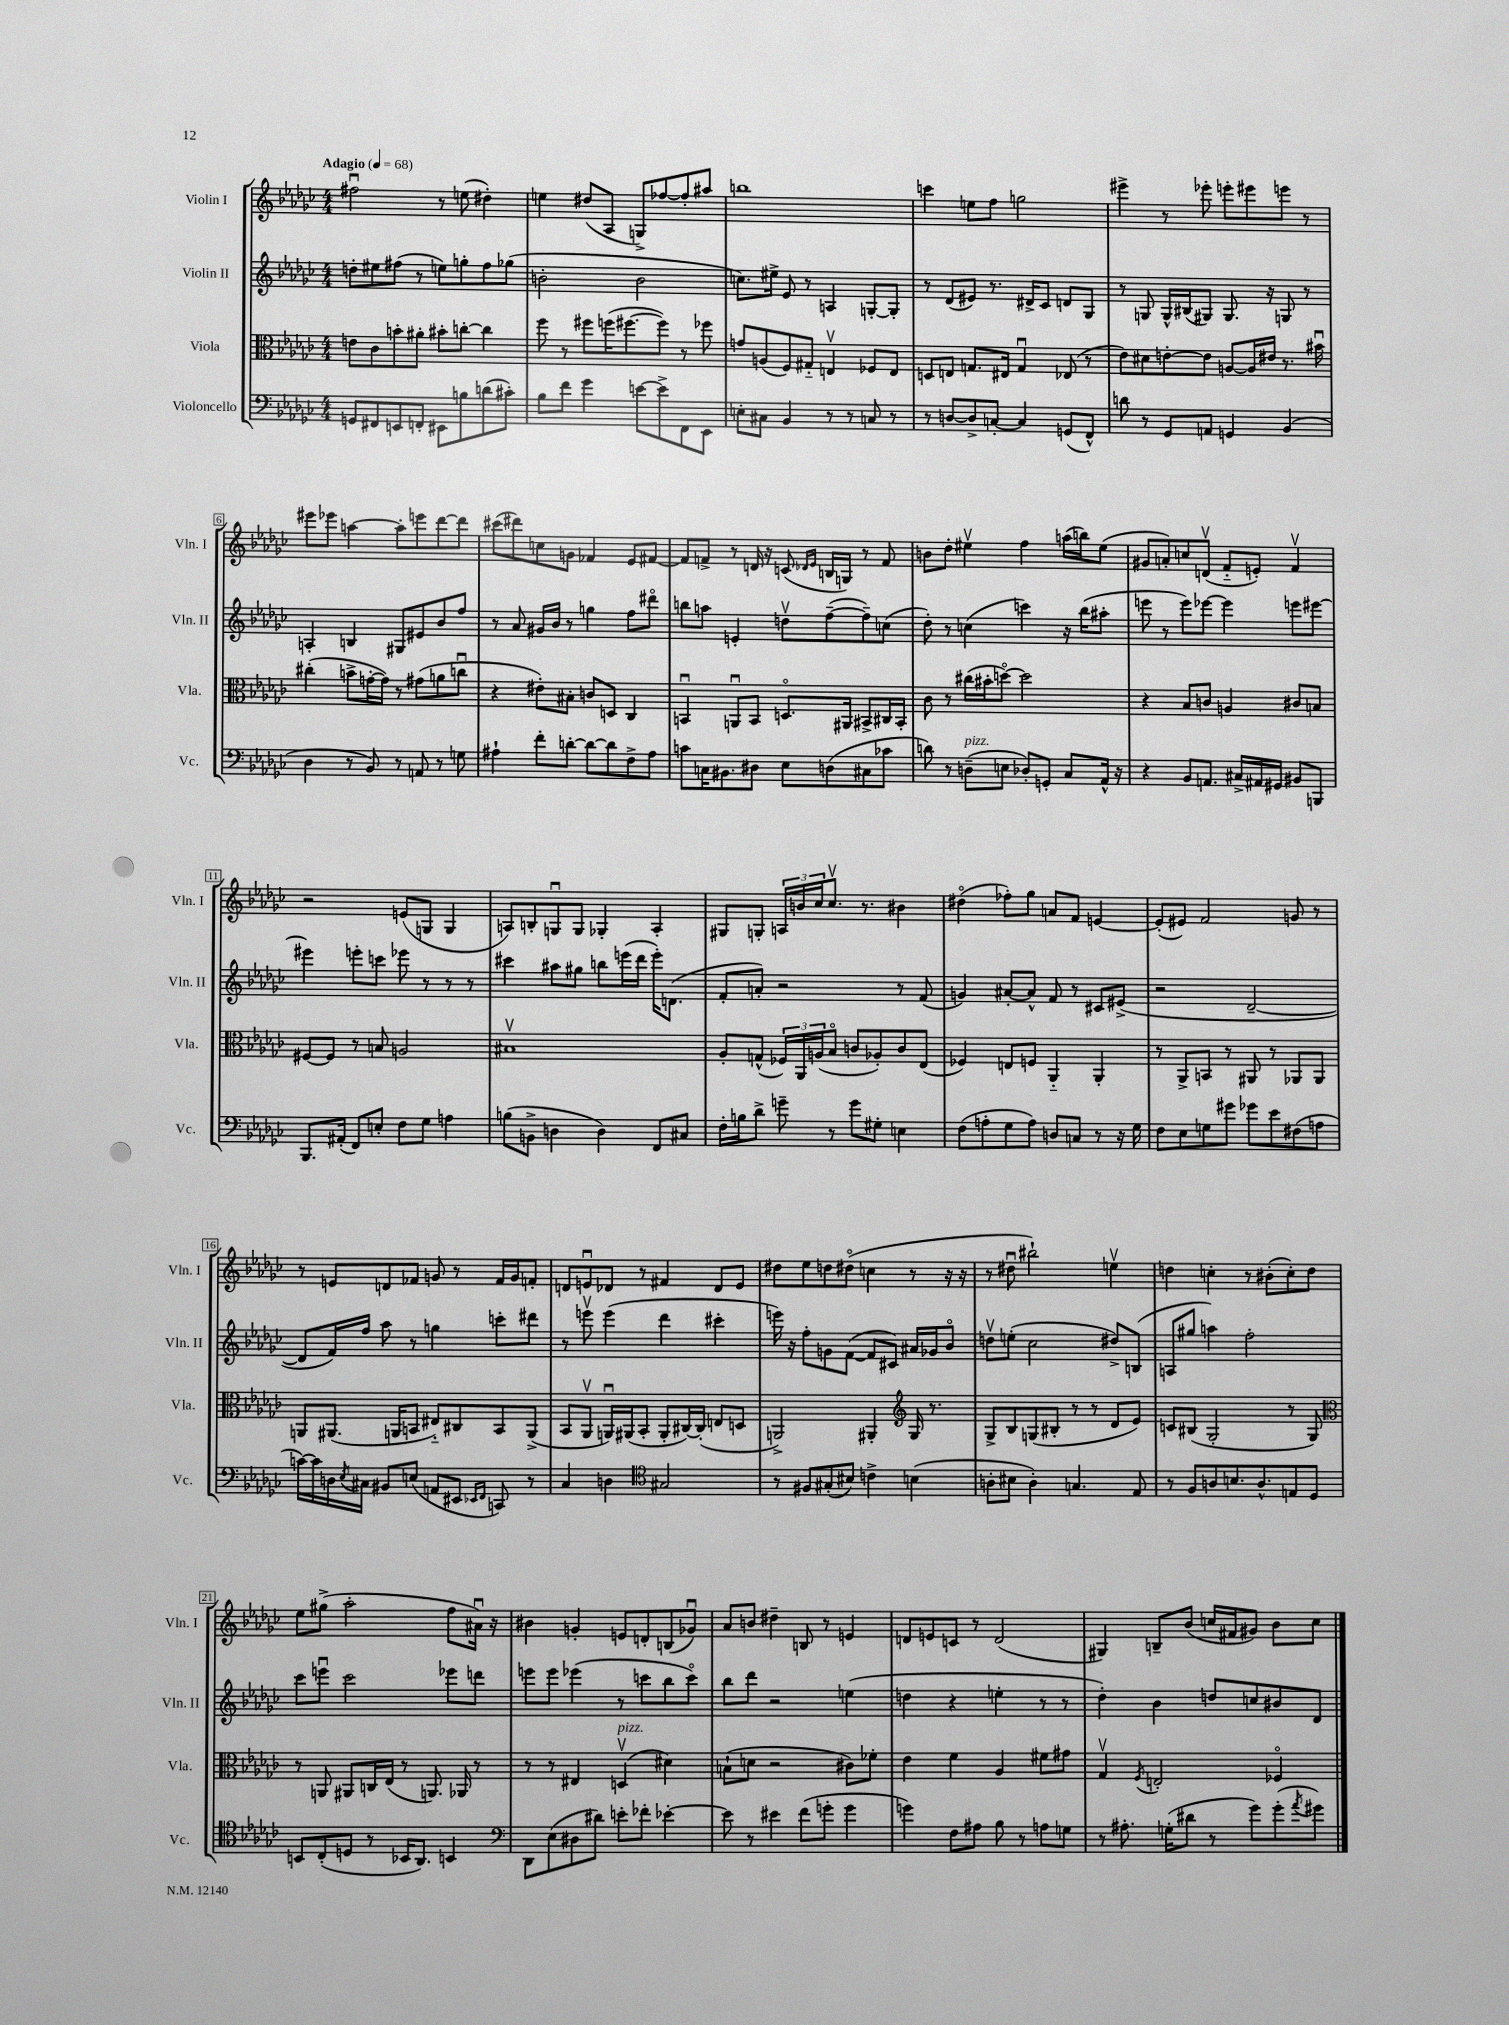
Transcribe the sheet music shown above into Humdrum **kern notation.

**kern	**kern	**kern	**kern
*part4	*part3	*part2	*part1
*staff4	*staff3	*staff2	*staff1
*I"Violoncello	*I"Viola	*I"Violin II	*I"Violin I
*I'Vc.	*I'Vla.	*I'Vln. II	*I'Vln. I
*clefF4	*clefC3	*clefG2	*clefG2
*k[b-e-a-d-g-c-]	*k[b-e-a-d-g-c-]	*k[b-e-a-d-g-c-]	*k[b-e-a-d-g-c-]
*M4/4	*M4/4	*M4/4	*M4/4
*MM68	*MM68	*MM68	*MM68
=1	=1	=1	=1
!	!	!	!LO:TX:a:B:t=Adagio
8GGn/L	8en\L	8ddn'\L	2ff#Xu\
8FF#X/	8c-\	8ee#X\	.
8EEn/	8bn'\	(8ff#X\J	.
8FFn'/J	8a#X'\J	8r	.
8EE#X\L	8b#X'\L	8een\L)	8r
8Bn\	[8ccn'\J	8ggn'\	(8een\
(8dn\	4cc\]	8ff#\	4dd#X'\)
8c#X'\J)	.	(8gg-X\J	.
=2	=2	=2	=2
8B-\L	8ff\	2bn'\	4een\
8f\J	8r	.	.
4g-\	8ff#X\L	.	(8dd#X/L
.	(16ffn\K	.	8A-/J
.	[8.ff#X\	.	.
[8en\L	.	2b\	8Gn^/L)
8e^\]	8ff#\J])	.	[8ff-X/
8FF\	8r	.	8ff-'/]
8EE-\J	8ff-X\	.	8aa#X/J
=3	=3	=3	=3
8En'\L	8gn/L	8.ccn\L)	1bbn
8C#X\J	(8An/	.	.
.	.	16ee#X^\Jk	.
4BB-/	8F/)	8e-/	.
.	8G#X/J	8r	.
8r	4Env/	4An/	.
8r	.	.	.
8Cn/	8F-X/L	[8Gn'/L	.
8r	8E/J	8G'/J]	.
=4	=4	=4	=4
8r	8Dn/L	8r	4cccn\
[8Dn/L	8En/J	(8d-/L	.
8D^/]	8.Gn/L	8e#X/J)	8een\L
[8Cn'/J	.	8.r	8ff\J
.	16E#X/Jk	.	.
4C/]	4Gu/	.	2ggn\
.	.	16d#X^/KL	.
.	.	8c-/J	.
(8GGn/L	(8E-X/	8dn/L	.
8FF^^/J)	8r	8G-/J	.
=5	=5	=5	=5
8dn\	8e-\L)	8r	4eee#X^\
8r	8d#X\	8Gn/	.
8GG-/L	[8en'\	16G^^/LL	8r
.	.	(16B#X/J	.
8AAn/J	8e\J]	8G#X/J)	8eee-X'\
4GGn/	[8An/L	8.G#/	8eeen'\L
.	16A/L]	.	8eee#X\
.	16e#X/JJ	16r	.
(4BB-/	8.r	8Gn/	8eeen\J
.	.	8r	8r
.	16b#Xu\	.	.
!!LO:LB:g=z
=6	=6	=6	=6
4D-\	(4cc#X'\	4An'/	8eee#X\L
.	.	.	8eee-X\J
8r	8bn^\L	4Bn/	[4aan\
8BB-/)	[16gn'\L	.	.
.	16g\JJ])	.	.
8r	8r	8G#X/L	8aa'\L]
8AAn/	(8g#X\L	8e#X/	8eeen\
8r	8an\	8b-/	[8ddd-\
8Gn\	8ccnu\J	8ff/J	8ddd-\J]
=7	=7	=7	=7
4A#X`\	4r	8r	(8ccc#X\L
.	.	8a-/	8ddd#X\)
8f'\L	8e#X'\L)	16g#X/LL	8ccn\
.	.	16b-/JJ	.
[8dn'\J	8B#X'\J	8r	8gn\J
8d\L_	8cn/L	4ggn\	4f-X/
8d\]	8Dn/J	.	.
8F^\	4C-/	8ff\L	8e-/L
8A#\J	.	8ddd#X\J	[8f#X/J
=8	=8	=8	=8
8cn\L	4BBnu/	8bbn\L	8f#/L]
16Cn\K	.	8aan\J	8fn^/J
8.BB#X\	.	.	.
.	8AAnu/L	4en'/	8r
8D#X\J	8BB/J	.	16dn/
.	.	.	16r
8E-\L	8.Dn/L	8ddnv\L	(8cn/
.	.	.	16qqd-X/LL
.	.	.	16qqe-/JJ
(8Dn\	.	([8ff~\	16Bn/LL
.	16AA#X/Jk	.	16Gn/JJ)
8C#X\	8BB#X^/L	8ff~\])	8r
8c-X\J	16C#X/L	(8ccn\J	8f/
.	16BB#'/JJ	.	.
=9	=9	=9	=9
8dn\)	8c-\	8dd-'\)	8bn\L
8r	8r	8r	8dd-'\J
!LO:TX:a:i:t=pizz.	!	!	!
(8Dn~\L	(16cc#X\LL	(4ccn\	4ee#Xv\
.	16b#X'\J	.	.
8En\J	[8ddn\J)	.	.
8D-X'/L)	2dd\]	4cccn\)	4ff\
8GGn'/J	.	.	.
8C-/L	.	16r	(16aan\LL
.	.	(16bb-\KL	16bbn\J)
16AA-^^/Jk	.	8aa#X'\J	(8ee#\J
16r	.	.	.
=10	=10	=10	=10
4r	4r	8eeen\	8g#X/L
.	.	8r	8an'/)
8BB-/L	8B-/L	8eee\L)	8ccn/
8.AAn/J	8cn/J	[8eee-X\J	(8dnv/J
.	4An/	4eee-\]	8f/L
16C#X^/LL	.	.	.
16AA#X/	.	.	8en'/J)
16GG#X/JJ	.	.	.
8BB#X/L	8c#X/L	8eeen\L	4fv/
8BBBn/J	8Bn/J	[8eee#X\J	.
!!LO:LB:g=z
=11	=11	=11	=11
8.BBB-/L	[8F#X/L	4eee#X\]	2r
.	8F#/J]	.	.
(16AA#X'/Jk	.	.	.
8FF/L)	8r	8eeen'\L	.
8En'/J	8Bn/	8cccn\J	.
8F\L	2An/	8eee-X\	(8en/L
8G-\J	.	8r	8Gn/J
4An\	.	8r	4G/
.	.	8r	.
=12	=12	=12	=12
(8Bn\L	1B#Xv	4ccc#X\	8An/L)
8BBn^\J	.	.	8Bn'/
4Dn\	.	8aa#X\L	8Gnu/
.	.	8gg#X\J	8G/J
4D\)	.	8bbn\L	4G-X'/
.	.	(16eeen\L	.
.	.	16ddd-\JJ	.
8FF/L	.	16eee'\KL)	4A'/
.	.	(8.dn\J	.
8C#X/J	.	.	.
=13	=13	=13	=13
16F'\LL	8A-'/L	8f'/L	8G#X/L
16Bn\J	.	.	.
8d-^\J	(8Gn^^/J	8an'/J)	8Gn'/J
8gn~\	24F-X/LL)	2r	24An/LL
.	24AA-/	.	24bn/
.	(24An/J	.	24cc-/J
8r	8B-/J	.	8.cc-v/J
8g\L	8cn/L	.	.
.	.	.	8.r
8G#X'\J	8A-X'/)	.	.
4En\	8c/	8r	4b#X\
.	(8E-/J	(8f/	.
=14	=14	=14	=14
(8F\L	4F-X/)	4gn/)	(4dd#X\
8An'\	.	.	.
8G-\	8En/L	[8a#X'/L	8ff-X'\L)
8A\J)	8Fn/J	8a#^^/J]	8gg-\J
8Dn/L	4AA-/	8f/	8an/L
8Cn/J	.	8r	8f/J
8r	4AA-'/	8c#X/L	[4en/
16r	.	(8e#X^/J	.
16G-\	.	.	.
=15	=15	=15	=15
8F\L	8r	2r	(8e'/L]
8E-\	8AA-^/L	.	8e#X/J)
8Gn\	8BBn/J	.	2f/
8g#X\J	8r	.	.
8g-X\L	8AA#X/	[2d-~/	.
8e-\	8r	.	.
(8F#X\	8AA-X/L	.	8gn/
8An\J	8AA-/J	.	8r
!!LO:LB:g=z
=16	=16	=16	=16
[16cn\LL)	8AAn/L	8d-/L]	8r
16c\]	.	.	.
16Dn\	(8.AA#X/J	16f/L)	8en/L
8qE-/	.	.	.
16C#X\JJ	.	16ff/JJ	.
8BB#X/L	.	8aa-\	8dn/
.	16AAn/KL	.	.
(8En/J	8BBn/J	8r	8f-X/J
8AAn/L	8E#X/L)	4ggn\	8gn/
8EE#X/J	8C#X/	.	8r
16qqEE-X/LL	.	.	.
16qqFF/JJ	.	.	.
8CCn/)	8BB/	8cccn'\L	16f-/LL
.	.	.	16g/J
8r	(8AA^/J	8ddd#X\J	8fn'/J
=17	=17	=17	=17
4C-/	8BB-/L	8r	8dn/L
.	8AA-v/J	8eeenv\	8enu/
4Dn\	16AAnu/LL)	(4eee\	8d-X/J
.	(16AA#X/J	.	.
.	8BB-'/J	.	8r
*clefC4	*	*	*
2G#X/	8AA#'/L	4ddd-\	4f#X/
.	[16C#X/L)	.	.
.	(16C#'/JJ]	.	.
.	8En/L	4ccc#X'\	8d-/L
.	8Dn/J	.	8e/J
=18	=18	=18	=18
8r	2AAn^/)	16eeen\)	8dd#X\L
.	.	16r	.
8F#X/L	.	8ff'\L	8ee-\
(8G#X'/	.	8gn\	8ddn\
8B#X/J)	.	([8f\J	(8dd#X\J
4cn^\	4AA#X'/	8f/L]	4ccn\
.	.	8c#X/J)	.
*	*clefG2	*	*
(4Bn\	16G-/	16a#X/LL	8r
.	8.r	16g-X/J	.
.	.	8b-/J	16r
.	.	.	16r
=19	=19	=19	=19
8An'\L	8G-^/L	8ddnv\L	8r
8B#X\J	8B-/	(8een'\J	8dd#Xu\
4A'\)	(8Gn/	2cc-\	2bb#X`\)
.	8B#X'/J	.	.
4.Gn/	8r	.	.
.	8r	.	.
.	8d-/L	8dd#X^/L)	4eenv\
8E-/	8e-/J)	(8Bn/J	.
=20	=20	=20	=20
8r	8cn/L	8An/L	4ddn\
8F/L	(8B#X/J	8gg#X/J	.
8An/	2G-'/	4aan\)	4ccn'\
8.Bn/	.	.	.
.	.	2ff'\	8r
8.A^^/	.	.	.
.	.	.	(8b#X'\L
8En/	8r	.	8cc'\)
8D-/J	8G-/)	.	8dd\J
!!LO:LB:g=z
=21	=21	=21	=21
*	*clefC3	*	*
8BBn/L	8r	8ccc-\L	8ee-\L
(8C-'/	8AAn/	8eeenu\J	(8gg#X^\J
8Dn/J	8AA#X/L	2ccc-\	2aa-'\
8r	16Cn/L	.	.
.	(16E-/JJ	.	.
16BB-X/KL	8r	.	.
8.AA-/J)	.	.	.
.	8.AAn/)	.	.
4BBn/	.	8eee-X\L	8ff\L
.	16AA-X/	.	.
.	8r	8dddn\J	16a#Xu\Jk)
.	.	.	16r
=22	=22	=22	=22
*clefF4	*	*	*
8DD-\L	8r	8eeen\L	4b#X\
(8E-\	8r	8eee\J	.
8D#X\	4E#X/	(4eee-X\	4gn'/
8d#X\J)	.	.	.
!	!LO:TX:a:i:t=pizz.	!	!
8en'\L	(4Dnv/	8r	8en/L
8f-X'\J	.	8cccn\L	8dn'/
[4e-X'\	4d#X\)	8bb-\	(8Bn/
.	.	8ccc\J)	8g-Xu/J)
=23	=23	=23	=23
8e-\]	(8Bn`\L	8bb-\L	8a-/L
8r	8dn\J	8ddd-\J	8bn/J
4e#X\	2r	2r	4dd#X~\
(8f\L	.	.	8Bn/
8gn'\J	.	.	8r
4g\	8c#X\L)	(4een\	4en/
.	8f-X'\J	.	.
=24	=24	=24	=24
4gn\)	4e-\	4ddn\	8dn/L
.	.	.	8en/
8F\L	4f\	4r	8cn/J
8A#X\J	.	.	8r
8B-\	4A-/	4een'\	(2d/
8r	.	.	.
8An\L	8f#X\L	8r	.
8Gn\J	8g#X\J	8r	.
=25	=25	=25	=25
8r	4G-v/	4dd-'\)	4G#X/)
8.A#X'\	.	.	.
.	8qF/	.	.
.	2En'/	4b-\	8Bn~/L
(16Gn'\KL	.	.	.
8d#X\J	.	.	(8b-/J
8r	.	8ddn/L	16ccn/LL
.	.	.	16f#X/J
8g-\L)	.	8ccn/	8g#X/J)
(8g-'\	4F-X/	8b#X/	8b-\L
8qa-/	.	.	.
8g#X\J)	.	8d-/J	8cc\J
==	==	==	==
*-	*-	*-	*-
